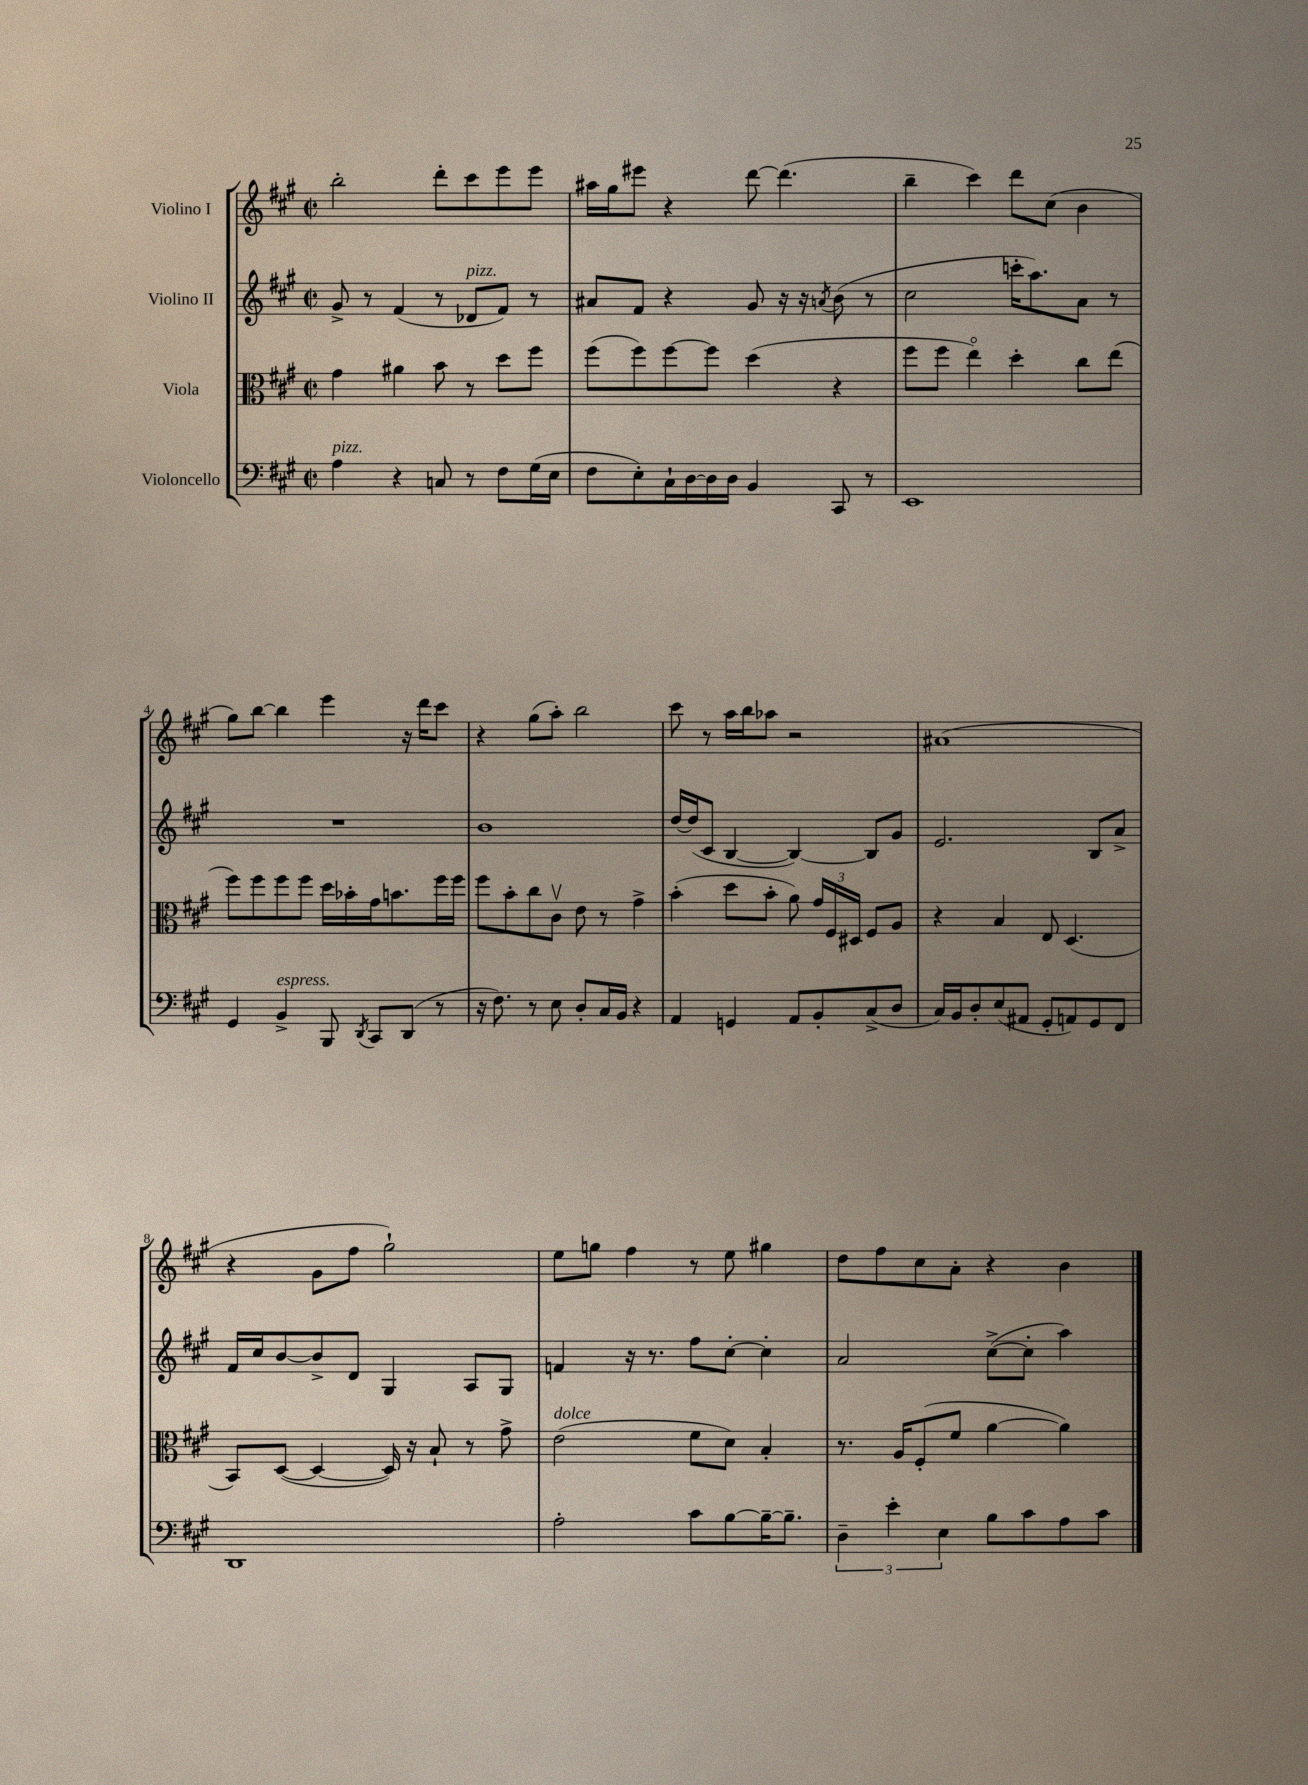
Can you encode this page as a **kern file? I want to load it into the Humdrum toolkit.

**kern	**kern	**kern	**kern
*part4	*part3	*part2	*part1
*staff4	*staff3	*staff2	*staff1
*I"Violoncello	*I"Viola	*I"Violino II	*I"Violino I
*clefF4	*clefC3	*clefG2	*clefG2
*k[f#c#g#]	*k[f#c#g#]	*k[f#c#g#]	*k[f#c#g#]
*M2/2	*M2/2	*M2/2	*M2/2
*met(c|)	*met(c|)	*met(c|)	*met(c|)
=1	=1	=1	=1
!LO:TX:a:i:t=pizz.	!	!	!
4A\	4g#\	8g#^/	2bb'\
.	.	8r	.
4r	4a#X\	(4f#/	.
8Cn/	8b\	8r	8ddd'\L
!	!	!LO:TX:a:i:t=pizz.	!
8r	8r	8d-X/L	8ccc#\
8F#\L	8dd\L	8f#/J)	8eee\
(16G#\L	8ff#\J	8r	8eee\J
16E\JJ	.	.	.
=2	=2	=2	=2
8F#\L	(8ff#\L	8a#X/L	16aa#X\LL
.	.	.	16gg#\J
8E'\)	8ff#\)	8f#/J	8eee#X\J
16C#`\L	[8ff#\	4r	4r
[16D\	.	.	.
16D\]	8ff#\J]	.	.
16D\JJ	.	.	.
4BB/	(4dd\	8g#/	[8ddd\
.	.	16r	(4.ddd\]
.	.	16r	.
.	.	8qan/	.
8CC#/	4r	(8b\	.
8r	.	8r	.
=3	=3	=3	=3
1EE	8ff#\L	2cc#\	4bb~\
.	8ff#\J	.	.
.	4ee\)	.	4ccc#\)
.	4dd'\	16cccn'\KL	8ddd\L
.	.	8.aa\)	.
.	.	.	(8cc#\J
.	8cc#\L	8a\J	4b\
.	(8ee\J	8r	.
!!LO:LB:g=z
=4	=4	=4	=4
4GG#/	8ff#\L)	1r	8gg#\L)
.	8ff#\	.	[8bb\J
!LO:TX:a:i:t=espress.	!	!	!
4BB^/	8ff#\	.	4bb\]
.	8ff#\J	.	.
8BBB/	16dd\LL	.	4eee\
.	16b-X'\	.	.
8qDD/	.	.	.
8CC#/L	16g#\J	.	.
.	8.bn\	.	.
(8DD/J	.	.	16r
.	.	.	16ddd\KL
8r	16ff#\L	.	8ccc#\J
.	16ff#\JJ	.	.
=5	=5	=5	=5
16r	8ff#\L	1b	4r
8.F#\)	.	.	.
.	8b'\	.	.
8r	8cc#\	.	(8gg#\L
8E\	8c#v\J	.	8aa'\J)
8D'/L	8e\	.	2bb\
16C#/L	8r	.	.
16BB/JJ	.	.	.
4r	4g#^\	.	.
=6	=6	=6	=6
4AA/	(4b'\	[16dd/LL	8ccc#\
.	.	(16dd/J]	.
.	.	8c#/J	8r
4GGn/	8dd\L	[4B/	16aa\LL
.	.	.	16bb\J
.	8b'\J	.	8aa-X\J
8AA/L	8a\)	4B/_)	2r
8BB'/	24g#/LL	.	.
.	24F#/	.	.
.	24D#X/JJ	.	.
(8C#^/	8F#/L	8B/L]	.
8D/J	8A/J	8g#/J	.
=7	=7	=7	=7
16C#/LL)	4r	2.e/	(1a#X
16BB/J	.	.	.
8D'/	.	.	.
(8E/	4B/	.	.
8AA#X/J	.	.	.
8GG#'/L	8E/	.	.
8AAn/)	(4.D/	.	.
8GG#/	.	8B/L	.
8FF#/J	.	8a^/J	.
!!LO:LB:g=z
=8	=8	=8	=8
1DD	8BB/L)	16f#/LL	4r
.	.	16cc#/J	.
.	([8D/J	[8b/	.
.	4D/_	8b^/]	8g#\L
.	.	8d/J	8ff#\J
.	16D/])	4G#/	2gg#`\)
.	16r	.	.
.	8B`/	.	.
.	8r	8A/L	.
.	8g#^\	8G#/J	.
=9	=9	=9	=9
!	!LO:TX:a:i:t=dolce	!	!
2A'\	(2e\	4fn/	8ee\L
.	.	.	8ggn\J
.	.	16r	4ff#\
.	.	8.r	.
8c#\L	8f#\L	8ff#\L	8r
[8B\	8d\J)	[8cc#'\J	8ee\
16B~\K_	4B'/	4cc#'\]	4gg#X\
8.B~\J]	.	.	.
=10	=10	=10	=10
6D~\	8.r	2a/	8dd\L
.	.	.	8ff#\
6e'\	.	.	.
.	16A/KL	.	.
.	(8F#'/	.	8cc#\
6E\	.	.	.
.	8f#/J	.	8a'\J
8B\L	[4a\	([8cc#^\L	4r
8c#\	.	8cc#'\J]	.
8A\	4a\])	4aa\)	4b\
8c#\J	.	.	.
==	==	==	==
*-	*-	*-	*-
